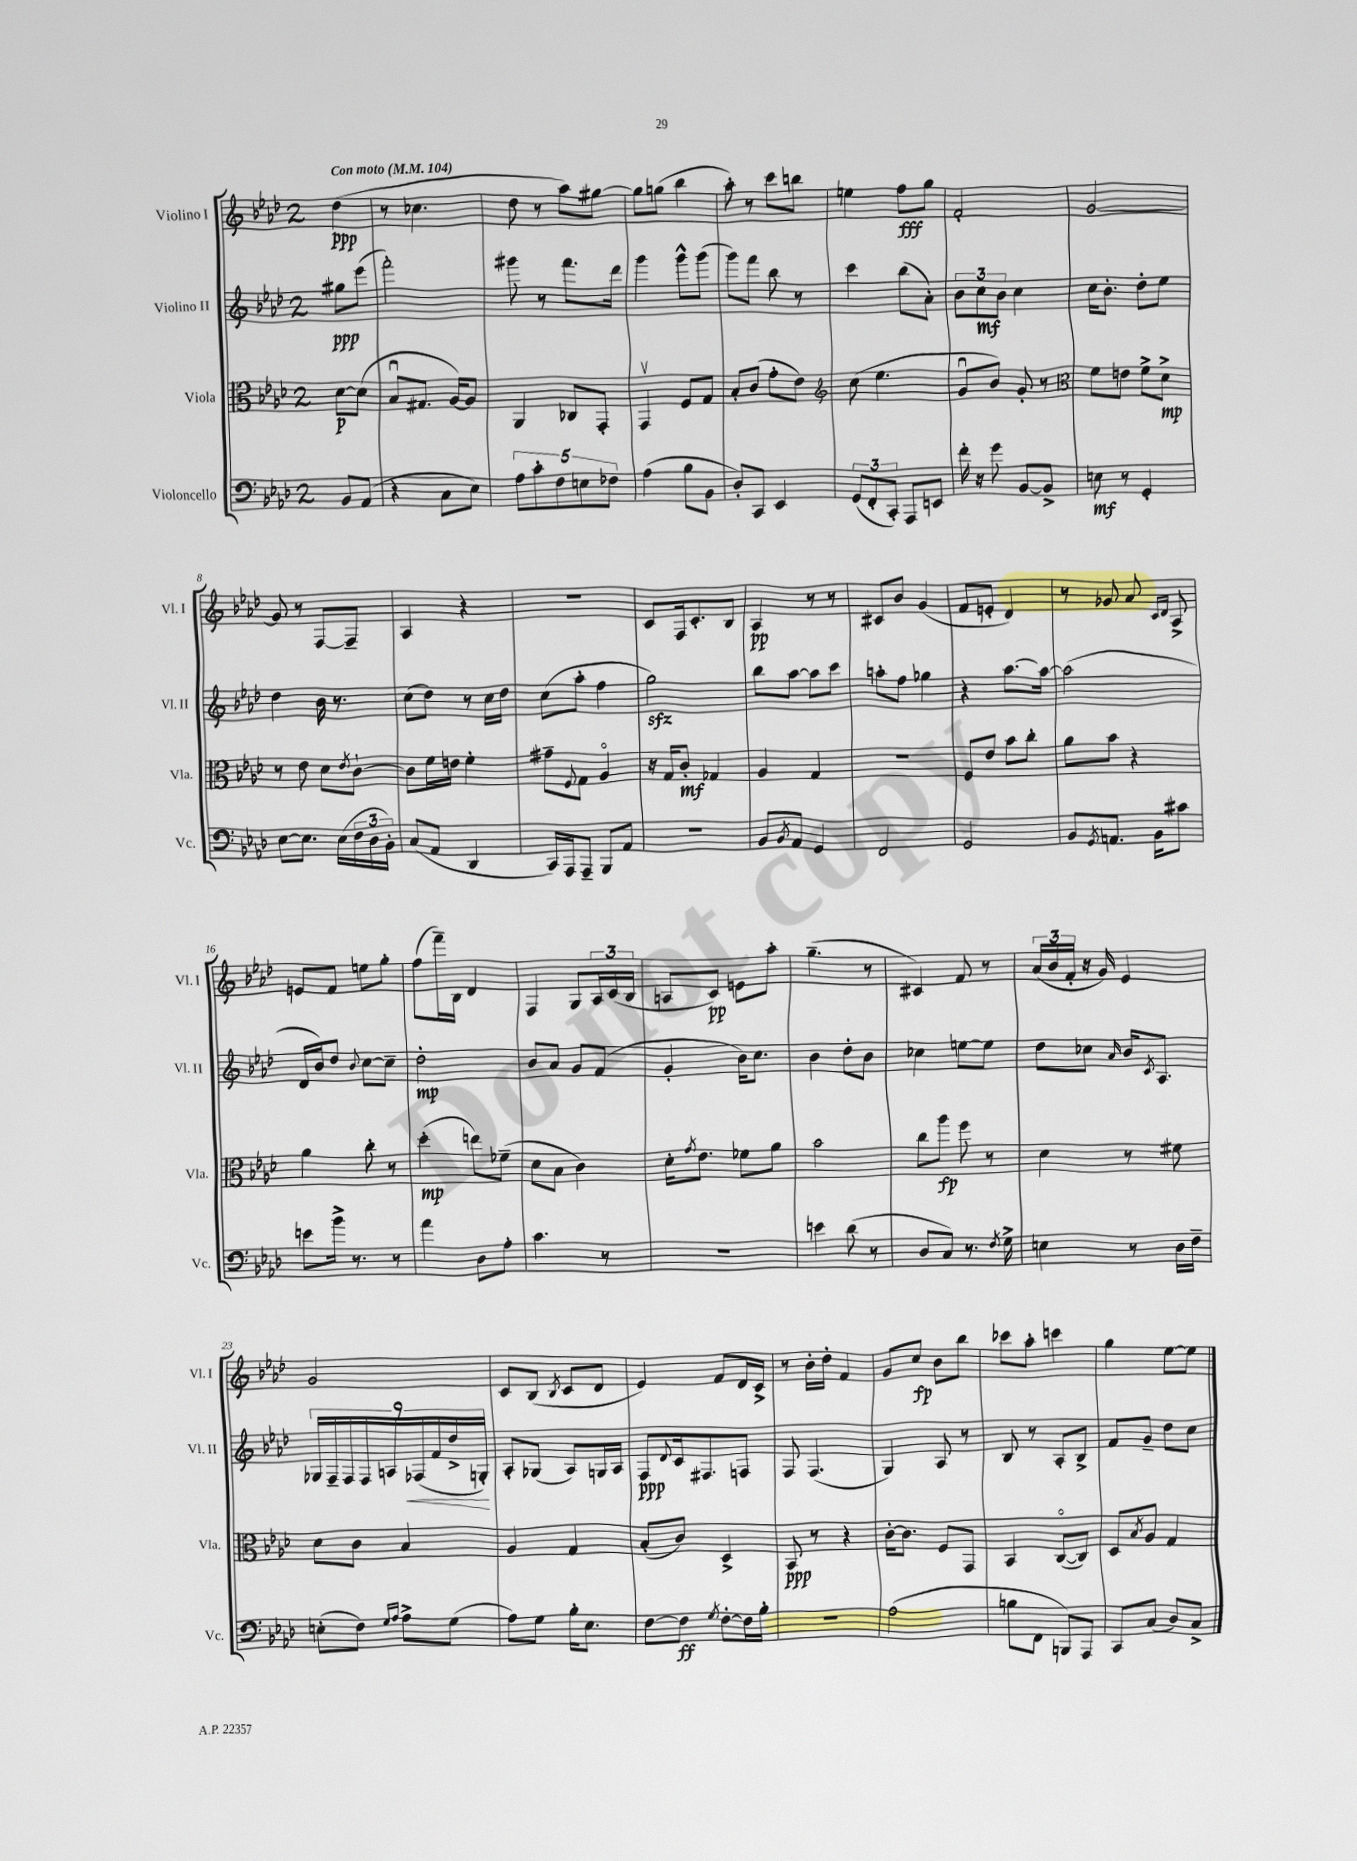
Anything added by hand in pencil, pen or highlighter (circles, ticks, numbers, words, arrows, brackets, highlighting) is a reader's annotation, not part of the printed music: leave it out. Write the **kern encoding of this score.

**kern	**dynam	**kern	**dynam	**kern	**dynam	**kern	**dynam
*part4	*part4	*part3	*part3	*part2	*part2	*part1	*part1
*staff4	*staff4	*staff3	*staff3	*staff2	*staff2	*staff1	*staff1
*I"Violoncello	*	*I"Viola	*	*I"Violino II	*	*I"Violino I	*
*I'Vc.	*	*I'Vla.	*	*I'Vl. II	*	*I'Vl. I	*
*clefF4	*	*clefC3	*	*clefG2	*	*clefG2	*
*k[b-e-a-d-]	*	*k[b-e-a-d-]	*	*k[b-e-a-d-]	*	*k[b-e-a-d-]	*
*M2/4	*	*M2/4	*	*M2/4	*	*M2/4	*
*MM104	*	*MM104	*	*MM104	*	*MM104	*
=	=	=	=	=	=	=	=
!	!	!	!	!	!	!LO:TX:a:B:t=Con moto	!
8BB-/L	.	[8d-\L	p	8gg#X\L	ppp	(4dd-\	ppp
(8AA-/J	.	(8d-\J]	.	(8eee-\J	.	.	.
=1	=1	=1	=1	=1	=1	=1	=1
4r	.	8B-u/L	.	2fff'\)	.	8r	.
.	.	8.G#X/J	.	.	.	4.cc-X\	.
8C\L	.	.	.	.	.	.	.
.	.	[16A-/KL)	.	.	.	.	.
8E-\J)	.	8A-/J]	.	.	.	.	.
=2	=2	=2	=2	=2	=2	=2	=2
10A-\L	.	4AA-/	.	8ggg#X\	.	8dd-\	.
10c'\	.	.	.	.	.	.	.
.	.	.	.	8r	.	8r	.
10F\	.	.	.	.	.	.	.
.	.	8C-X/L	.	8.fff\L	.	8aa-\L)	.
10En\	.	.	.	.	.	.	.
.	.	8GG'/J	.	.	.	[8gg#X\J	.
10F-X\J	.	.	.	.	.	.	.
.	.	.	.	16ddd-\Jk	.	.	.
=3	=3	=3	=3	=3	=3	=3	=3
(4A-\	.	4GGv/	.	4ggg\	.	8gg#\L]	.
.	.	.	.	.	.	(8ggn\J	.
8B-\L	.	8F/L	.	8ggg^^\L	.	4bb-\	.
8BB-\J	.	8G/J	.	(8ggg\J	.	.	.
=4	=4	=4	=4	=4	=4	=4	=4
8D-'/L)	.	8B-'/L	.	8ggg\L)	.	8aa-'\)	.
8CC/J	.	(8c/J	.	8fff\J	.	8r	.
4EE-/	.	8g'\L	.	8bb-\	.	8ccc\L	.
.	.	8e-\J)	.	8r	.	8bbn\J	.
=5	=5	=5	=5	=5	=5	=5	=5
*	*	*clefG2	*	*	*	*	*
(12GG/L	.	(8cc\	.	4ccc\	.	4een\	.
12FF'/	.	.	.	.	.	.	.
.	.	4.ee-\	.	.	.	.	.
12CC'/J)	.	.	.	.	.	.	.
8AAA-/L	.	.	.	(8bb-\L	.	8ff\L	fff
8EEn/J	.	.	.	8a-'\J)	.	8gg\J	.
=6	=6	=6	=6	=6	=6	=6	=6
16f'\	.	8gu/L	.	12b-\L	.	2f'/	.
16r	.	.	.	.	.	.	.
.	.	.	.	12cc\	mf	.	.
8g\	.	8b-/J)	.	.	.	.	.
.	.	.	.	12b-\J	.	.	.
[8BB-/L	.	8g'/	.	4cc\	.	.	.
8BB-^/J]	.	8r	.	.	.	.	.
=7	=7	=7	=7	=7	=7	=7	=7
*	*	*clefC3	*	*	*	*	*
8En\	mf	8f\L	.	16cc\KL	.	[2g/	.
.	.	.	.	8.b-'\J	.	.	.
8r	.	8en\J	.	.	.	.	.
4GG'/	.	8f^\L	.	8dd-'\L	.	.	.
.	.	8d-^\J	mp	8ee-\J	.	.	.
!!LO:LB:g=z
=8	=8	=8	=8	=8	=8	=8	=8
[8E-\L	.	8r	.	4dd-\	.	8g/]	.
8.E-\J]	.	8e-\	.	.	.	8r	.
.	.	8d-\L	.	16b-\	.	[8F/L	.
(16E-\LL	.	.	.	8.r	.	.	.
.	.	8qe-/	.	.	.	.	.
24F\	.	[8c`\J	.	.	.	8F~/J]	.
24D-\	.	.	.	.	.	.	.
24BB-'\JJ)	.	.	.	.	.	.	.
=9	=9	=9	=9	=9	=9	=9	=9
(8C/L	.	8c\L]	.	(8cc\L	.	4A-/	.
8AA-/J	.	16f\L	.	8dd-\J)	.	.	.
.	.	16en\JJ	.	.	.	.	.
4DD-/	.	4f'\	.	8r	.	4r	.
.	.	.	.	16cc\LL	.	.	.
.	.	.	.	16dd-\JJ	.	.	.
=10	=10	=10	=10	=10	=10	=10	=10
16CC/LL)	.	8g#X~\L	.	(8cc\L	.	2r	.
16AAA-/J	.	.	.	.	.	.	.
.	.	8qqF/	.	.	.	.	.
8AAA-~/J	.	8G\J	.	8aa-'\J	.	.	.
8BBB-/L	.	4A-/	.	4ff\	.	.	.
8AA-/J	.	.	.	.	.	.	.
=11	=11	=11	=11	=11	=11	=11	=11
2r	.	16r	.	2ggzz\)	.	8c/L	.
.	.	16G/KL	.	.	.	.	.
.	.	8c'/J	mf	.	.	16F/k	.
.	.	.	.	.	.	8.c'/	.
.	.	4G-X/	.	.	.	.	.
.	.	.	.	.	.	8B-/J	.
=12	=12	=12	=12	=12	=12	=12	=12
8BB-/L	.	4A-/	.	8bb-\L	.	4A-/	pp
8qBB-/	.	.	.	.	.	.	.
8AA-/J	.	.	.	[8aa-\J	.	.	.
4GG/	.	4G/	.	8aa-\L]	.	8r	.
.	.	.	.	8ccc\J	.	8r	.
=13	=13	=13	=13	=13	=13	=13	=13
2FF/	.	2r	.	8aan'\L	.	8c#X/L	.
.	.	.	.	8ff\J	.	8b-/J	.
.	.	.	.	4gg-X\	.	(4g/	.
=14	=14	=14	=14	=14	=14	=14	=14
2GG/	.	8F/L	.	4r	.	8f/L	.
.	.	8e-/J	.	.	.	8en'/J	.
.	.	8b-\L	.	[8.aa-\L	.	4d-/)	.
.	.	8cc'\J	.	.	.	.	.
.	.	.	.	16aa-\Jk_	.	.	.
=15	=15	=15	=15	=15	=15	=15	=15
8BB-/L	.	8a-\L	.	(2aa-\]	.	8r	.
8qGG/	.	.	.	.	.	.	.
8.AAn/J	.	8b-\J	.	.	.	8g-X/	.
.	.	4r	.	.	.	8a-/	.
16BB-\KL	.	.	.	.	.	.	.
.	.	.	.	.	.	16qqc/LL	.
.	.	.	.	.	.	16qqd-/JJ	.
8c#X\J	.	.	.	.	.	8A-^/	.
!!LO:LB:g=z
=16	=16	=16	=16	=16	=16	=16	=16
8en\L	.	4a-\	.	16d-/LL	.	8en/L	.
.	.	.	.	16b-/J)	.	.	.
16b-^\Jk	.	.	.	8dd-/J	.	8f/J	.
8.r	.	.	.	.	.	.	.
.	.	.	.	8qqb-/	.	.	.
.	.	8cc'\	.	[8cc\L	.	8een\L	.
8r	.	8r	.	8cc~\J]	.	8gg'\J	.
=17	=17	=17	=17	=17	=17	=17	=17
4a-\	.	(4dd-'\	mp	2dd-'\	mp	(8ff\L	.
.	.	.	.	.	.	16fff~\L)	.
.	.	.	.	.	.	16B-\JJ	.
8D-\L	.	8een\L)	.	.	.	4d-/	.
8A-'\J	.	(8f-X~\J	.	.	.	.	.
=18	=18	=18	=18	=18	=18	=18	=18
4.c\	.	8d-\L	.	8b-/L	.	4F/	.
.	.	8B-\J	.	8a-/J	.	.	.
.	.	4c\)	.	8g/L	.	8G/L	.
8r	.	.	.	(8f/J	.	24A-/L	.
.	.	.	.	.	.	(24c/	.
.	.	.	.	.	.	24B-/JJ	.
=19	=19	=19	=19	=19	=19	=19	=19
2r	.	16d-'\KL	.	4g'/	.	8An/L	.
.	.	8qg/	.	.	.	.	.
.	.	8.e-\J	.	.	.	.	.
.	.	.	.	.	.	8c/J)	pp
.	.	8f-X\L	.	16b-\KL)	.	8en\L	.
.	.	.	.	8.cc\J	.	.	.
.	.	8a-\J	.	.	.	8aa-'\J	.
=20	=20	=20	=20	=20	=20	=20	=20
4en\	.	2b-\	.	4b-\	.	(4.gg~\	.
(8d-\	.	.	.	8dd-'\L	.	.	.
8r	.	.	.	8b-\J	.	8r	.
=21	=21	=21	=21	=21	=21	=21	=21
8D-/L	.	8cc\L	.	4cc-X\	.	4c#X/)	.
8C/J)	.	8aa-\J	fp	.	.	.	.
8.r	.	8ff\	.	[8een\L	.	8f/	.
.	.	8r	.	8ee\J]	.	8r	.
8qF/	.	.	.	.	.	.	.
16G^\	.	.	.	.	.	.	.
=22	=22	=22	=22	=22	=22	=22	=22
4En\	.	4d-\	.	8dd-\L	.	(24a-/LL	.
.	.	.	.	.	.	24b-/	.
.	.	.	.	.	.	24f'/JJ	.
.	.	.	.	8cc-X\J	.	16r	.
.	.	.	.	.	.	16g/)	.
.	.	.	.	16qqa-/	.	.	.
8r	.	8r	.	16b-/KL	.	4e-/	.
.	.	.	.	8qc/	.	.	.
.	.	.	.	8.A-/J	.	.	.
16D-\LL	.	8f#X\	.	.	.	.	.
16F~\JJ	.	.	.	.	.	.	.
!!LO:LB:g=z
=23	=23	=23	=23	=23	=23	=23	=23
(8En'\L	.	8d-\L	.	18G-X/LL	.	2g/	.
.	.	.	.	18F~/	.	.	.
.	.	.	.	18F/	.	.	.
8F\J)	.	8c\J	.	.	.	.	.
.	.	.	.	18F/	.	.	.
.	.	.	.	18An/	.	.	.
16qqG/LL	.	.	.	.	.	.	.
16qqA-/JJ	.	.	.	.	.	.	.
8A-^\L	.	4B-/	.	.	.	.	.
!	!	!	!	!	!LO:HP:b	!	!
.	.	.	.	(18F-X/	<	.	.
.	.	.	.	18f/	.	.	.
(8G\J	.	.	.	.	.	.	.
.	.	.	.	18dd-^/	.	.	.
.	.	.	.	18Gn'/JJ)	.	.	.
.	.	.	.	.	[	.	.
=24	=24	=24	=24	=24	=24	=24	=24
8A-\L)	.	4A-/	.	8A-'/L	.	8c/L	.
8G\J	.	.	.	(8G-X/J	.	(8B-/J	.
.	.	.	.	.	.	8qB-/	.
16B-'\KL	.	4G/	.	8A-/L)	.	8c/L	.
8.E-\J	.	.	.	.	.	.	.
.	.	.	.	16Gn/L	.	8d-/J	.
.	.	.	.	16A-/JJ	.	.	.
=25	=25	=25	=25	=25	=25	=25	=25
[8F\L	.	(8B-'/L	.	8F/L	ppp	4e-/)	.
.	.	.	.	8qqd-/	.	.	.
8F\J]	ff	8c/J)	.	16c/k	.	.	.
.	.	.	.	8.F#X/	.	.	.
8qG/	.	.	.	.	.	.	.
[8F'\L	.	4D-^/	.	.	.	8f/L	.
16F\L]	.	.	.	8Fn/J	.	16d-/L	.
16B-'\JJ	.	.	.	.	.	16c^/JJ	.
=26	=26	=26	=26	=26	=26	=26	=26
2r	.	8BB-/	ppp	8F/	.	8r	.
.	.	8r	.	(4.F/	.	16b-'\LL	.
.	.	.	.	.	.	16dd-'\JJ	.
.	.	4r	.	.	.	4f/	.
=27	=27	=27	=27	=27	=27	=27	=27
(2A-\	.	[16c'\KL	.	4G/)	.	8g/L	.
.	.	8.c\J]	.	.	.	.	.
.	.	.	.	.	.	8cc/J	fp
.	.	8F/L	.	8A-/	.	8b-\L	.
.	.	8GG/J	.	8r	.	8bb-\J	.
=28	=28	=28	=28	=28	=28	=28	=28
8Bn\L	.	4BB-/	.	8B-/	.	8ccc-X\L	.
8FF\J	.	.	.	8r	.	8aa-'\J	.
8BBBn/L)	.	([8C/L	.	8A-'/L	.	4cccn\	.
8AAA-/J	.	8C/J])	.	8B-^/J	.	.	.
=29	=29	=29	=29	=29	=29	=29	=29
8CC/L	.	8D-/L	.	8f/L	.	4gg\	.
.	.	8qB-/	.	.	.	.	.
(8C/J	.	8A-/J	.	8g~/J	.	.	.
8D-/L)	.	4G/	.	8dd-\L	.	[8ee-\L	.
8C^/J	.	.	.	8cc\J	.	8ee-\J]	.
==	==	==	==	==	==	==	==
*-	*-	*-	*-	*-	*-	*-	*-
